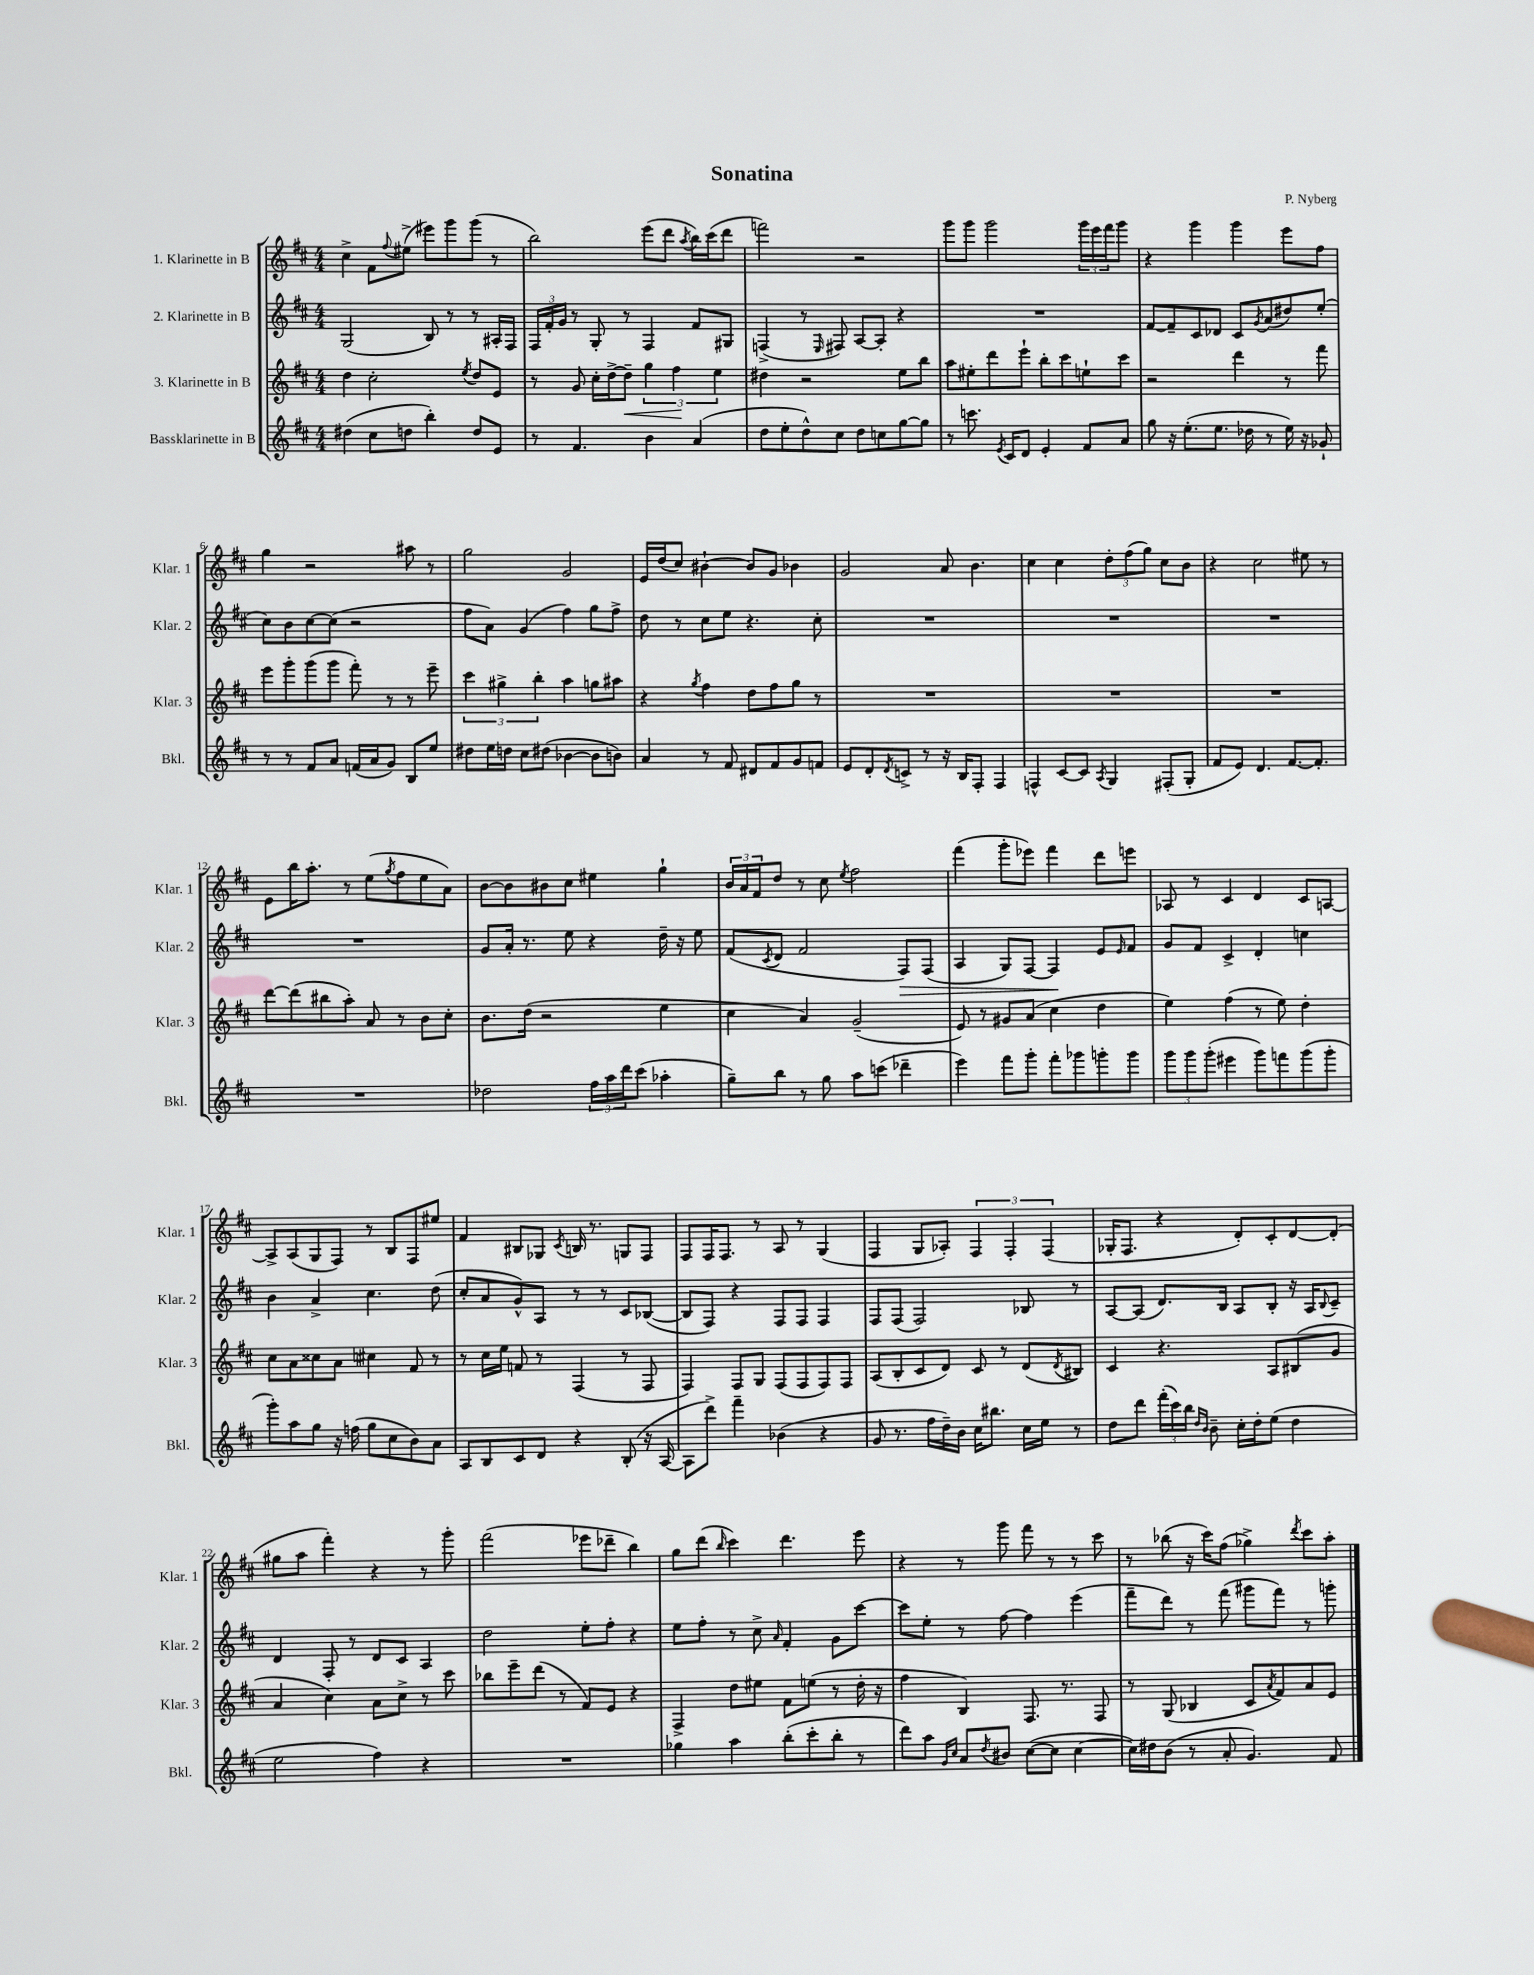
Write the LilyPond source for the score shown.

\header { title = "Sonatina" composer = "P. Nyberg" }
<<
\new StaffGroup <<
\new Staff = "s0" \with { instrumentName = "1. Klarinette in B" shortInstrumentName = "Klar. 1" } {
    \clef treble \key d \major \numericTimeSignature \time 4/4
    cis''4-> fis'8 \appoggiatura { fis''8 } eis''8->( eis'''8) g'''8 g'''8( r8 |
    b''2) e'''8( d'''8 \acciaccatura { a''8 } b''16) cis'''16( d'''8 |
    f'''2) r2 |
    g'''8 g'''8 g'''2 \tuplet 3/2 { g'''16 e'''16 fis'''16 } g'''8 |
    r4 g'''4 g'''4 e'''8 fis''8 |
    g''4 r2 ais''8 r8 |
    g''2 g'2 |
    e'16 d''16( cis''8) bis'4~-! bis'8 g'8 bes'4 |
    g'2 a'8 b'4. |
    cis''4 cis''4 \tuplet 3/2 { d''8-. fis''8( g''8) } cis''8 b'8 |
    r4 cis''2 eis''8 r8 |
    e'8 b''16 a''8.-. r8 e''8( \acciaccatura { g''8 } fis''8 e''8 a'8) |
    b'8~ b'8 bis'8 cis''8 eis''4 g''4-! |
    \tuplet 3/2 { b'16 a'16 fis'16 } d''8 r8 cis''8 \acciaccatura { e''8 } fis''2 |
    fis'''4( g'''8-. ees'''8) fis'''4 d'''8 e'''8 |
    aes8 r8 cis'4 d'4 cis'8 a8~ |
    a8-> a8( g8 fis8) r8 b8 fis8 eis''8 |
    fis'4 bis8 ges8 \acciaccatura { cis'8 } b16 r8. g8 fis8 |
    fis8 fis16 fis8. r8 a8 r8 g4( |
    fis4 g8 aes8-.) \tuplet 3/2 { fis4 fis4-. fis4( } |
    ges16-. fis8. r4 d'8-.) cis'8-. d'8~ d'8-.( |
    gis''8 a''8 fis'''4-.) r4 r8 g'''8-. |
    fis'''2( ees'''8 des'''8-- b''4) |
    g''8 d'''8( \grace { b''16 } cis'''4) d'''4. e'''8 |
    r4 r8 g'''8 fis'''8 r8 r8 cis'''8 |
    r8 bes''8( r16 cis'''16) fis''8( ges''4->) \acciaccatura { d'''8 } cis'''8 a''8-. \bar "|." |
}
\new Staff = "s1" \with { instrumentName = "2. Klarinette in B" shortInstrumentName = "Klar. 2" } {
    \clef treble \key d \major \numericTimeSignature \time 4/4
    g2( b8) r8 r8 ais16-. fis16 |
    \tuplet 3/2 { fis16 fis'16-. g'16 } r8 g8-. r8 fis4 fis'8 gis8 |
    f4->( r8 \grace { e16 } fis8) a8~ a8-. r4 |
    R1 |
    fis'8~ fis'8-- cis'8 des'8 cis'8 \acciaccatura { g'8 } a'8( dis''8) e''8-.( |
    cis''8) b'8 cis''8~ cis''8( r2 |
    fis''8 a'8) g'4( fis''4) g''8 fis''8-> |
    d''8 r8 cis''8 e''8 r4. cis''8-. |
    R1 |
    R1 |
    R1 |
    R1 |
    g'8 a'16-. r8. e''8 r4 d''16-- r16 e''8 |
    fis'8( \acciaccatura { cis'8 } d'8 fis'2 fis8\>) fis8( |
    a4 g8) fis8~ fis4\! e'8 \grace { e'16 } fis'8 |
    g'8 fis'8 cis'4-> d'4-. c''4 |
    b'4 a'4-> cis''4. d''8( |
    cis''8-. a'8 g'8-^) a8 r8 r8 cis'8 bes8~( |
    bes8 fis8) r4 fis8 fis8 fis4 |
    fis8 fis8( fis2) bes8 r8 |
    a8~ a8( d'8.) b16 a8 b8-. r16 a16 \appoggiatura { b8 } cis'8-- |
    d'4 fis8-. r8 d'8 cis'8 a4 |
    d''2 e''8-. fis''8-. r4 |
    e''8 fis''8-. r8 cis''8-> \grace { a'16 } fis'4-. g'8 cis'''8~ |
    cis'''8 e''8-. r8 fis''8~ fis''4 e'''4( |
    fis'''8-- d'''8) r8 fis'''8( gis'''8 fis'''8) r8 g'''8-. \bar "|." |
}
\new Staff = "s2" \with { instrumentName = "3. Klarinette in B" shortInstrumentName = "Klar. 3" } {
    \clef treble \key d \major \numericTimeSignature \time 4/4
    d''4 cis''2-. \acciaccatura { e''8 } d''8 e'8 |
    r8 g'8 cis''16-. d''16~-> d''8--\< \tuplet 3/2 { g''4 fis''4\! e''4 } |
    dis''4 r2 e''8 b''8 |
    a''8 eis''8-. d'''8 e'''8-! b''8-. cis'''8 e''8-! cis'''8 |
    r2 d'''4 r8 fis'''8 |
    e'''8 g'''8-. g'''8( g'''8 fis'''8-.) r8 r8 e'''8-- |
    \tuplet 3/2 { cis'''4 gis''4-> b''4-. } a''4 g''8 ais''8 |
    r4 \acciaccatura { g''8 } fis''4 d''8 fis''8 g''8 r8 |
    R1 |
    R1 |
    R1 |
    d'''8~ d'''8( bis''8 a''8-.) a'8 r8 b'8 cis''8-. |
    b'8. d''16( r2 e''4 |
    cis''4 a'4) g'2--( |
    e'8) r8 gis'8 a'8( cis''4 d''4 |
    e''4) fis''4( r8 e''8) d''4-. |
    cis''8 a'8 cisis''8 a'8 cis''4 fis'8 r8 |
    r8 cis''16 e''16 f'8 r8 fis4( r8 fis8 |
    fis4) fis8 g8 fis8( fis8 fis8) fis8 |
    a8( b8-. cis'8 d'8) cis'8 r8 d'8( \acciaccatura { d'8 } bis8) |
    cis'4 r4. a8 bis8( g'8 |
    a'4 cis''4) a'8 cis''8-> r8 cis'''8 |
    bes''8 e'''8-- d'''8( r8 fis'8) e'8 r4 |
    fis4-> d''8 eis''8 fis'8 e''8( r8 d''16-. r16 |
    fis''4 b4) fis8. r8. fis8 |
    r8 g8( bes4 cis'8 \acciaccatura { a'8 } fis'8) a'8 e'8 \bar "|." |
}
\new Staff = "s3" \with { instrumentName = "Bassklarinette in B" shortInstrumentName = "Bkl." } {
    \clef treble \key d \major \numericTimeSignature \time 4/4
    dis''4( cis''8 d''8 b''4-.) d''8 e'8 |
    r8 fis'4. b'4 a'4( |
    d''8 e''8-. d''8-^) cis''8 d''8 c''8 g''8~ g''8 |
    r8 c'''8. \acciaccatura { e'8 } cis'16 d'8 e'4-. fis'8 a'8 |
    g''8 r16 e''8.-.( e''8. des''16 r8 e''16) r16 ges'8-! |
    r8 r8 fis'8 a'8 f'16( a'16 g'8) b8 e''8 |
    dis''8 e''16 d''16 cis''8 dis''8( bes'4~ bes'8 b'8) |
    a'4 r8 fis'8 dis'8 fis'8 g'8 f'8 |
    e'8 d'8-. \acciaccatura { d'8 } c'8-> r8 r16 b16 fis8-. fis4 |
    f4-^ cis'8~ cis'8 \acciaccatura { a8 } g4 fis8-.( g8-. |
    fis'8 e'8) d'4. fis'8.~ fis'8.-. |
    R1 |
    des''2 \tuplet 3/2 { fis''16 a''16 d'''16 } cis'''8( aes''4-. |
    g''8--) b''8 r8 g''8 a''8 c'''8( des'''4-- |
    e'''4) fis'''8 g'''8-. fis'''8-. ges'''8 g'''8-. g'''8 |
    \tuplet 3/2 { g'''8 g'''8 g'''8-.( } eis'''4 g'''8) f'''8 g'''8( g'''8-. |
    g'''8-.) a''8 g''8 r16 f''16( g''8 cis''8 b'8) a'8 |
    a8 b8 cis'8 d'8 r4 b8-.( r16 a16~ |
    a8 d'''8->) fis'''4-- bes'4( r4 |
    g'8 r8. fis''16 d''16--) b'16 cis''16 bis''8. cis''16 e''16 r8 |
    d''8 d'''8 \tuplet 3/2 { fis'''16-.( cis'''16) b''16 } \grace { d''16 b'16 } b'8-- cis''16-. d''16-. e''8( d''4 |
    e''2 fis''4) r4 |
    R1 |
    ges''4 a''4 b''8-.( cis'''8-. b''8-. r8 |
    d'''8) a''8 \grace { g'16 cis''16 } a'8 \acciaccatura { d''8 } bis'8 cis''8~( cis''8 cis''4~ |
    cis''16) dis''16 b'8( r8 a'8-. g'4.) fis'8 \bar "|." |
}
>>
>>
